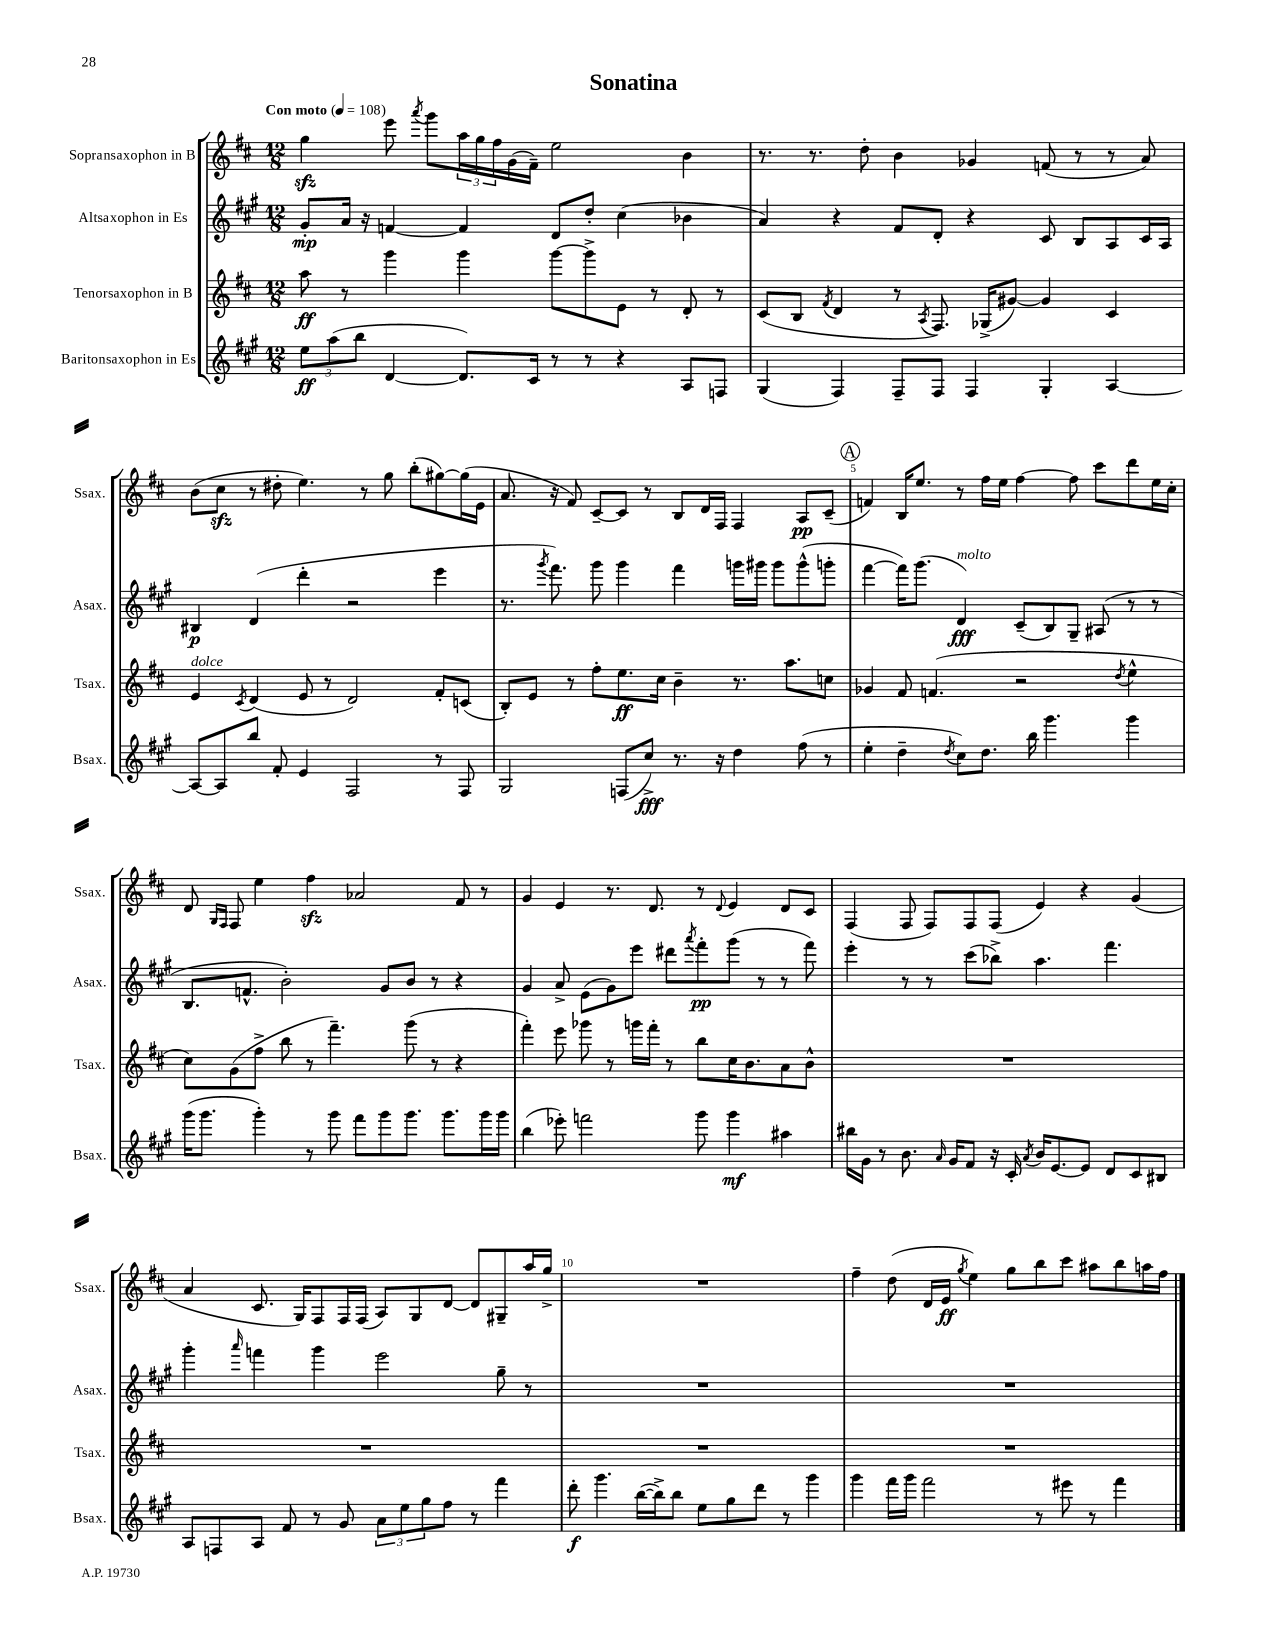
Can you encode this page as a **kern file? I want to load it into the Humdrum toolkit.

**kern	**kern	**kern	**kern
*staff4	*staff3	*staff2	*staff1
*clefG2	*clefG2	*clefG2	*clefG2
*k[f#c#g#]	*k[f#c#]	*k[f#c#g#]	*k[f#c#]
*M12/8	*M12/8	*M12/8	*M12/8
*MM108	*MM108	*MM108	*MM108
12ee	8aa	8g#'	4gg
(12aa	.	.	.
.	8r	16a	.
12bb	.	.	.
.	.	16r	.
[4d	4ggg	[4f	8eee
.	.	.	8qaaa
.	.	.	8ggg
8.d])	4ggg	4f]	24aa
.	.	.	24gg
.	.	.	24ff#
.	.	.	(16g
16c#	.	.	16f#~)
8r	[8ggg	8d	2ee
8r	8ggg^]	8dd'	.
4r	8e	(4cc#	.
.	8r	.	.
8A	8d'	4b-	4b
8F	8r	.	.
=	=	=	=
(4G#	(8c#	4a)	8.r
.	8B	.	.
.	.	.	8.r
.	8qf#	.	.
4F#)	4d	4r	.
.	.	.	8dd'
8F#~	8r	8f#	4b
.	8qA	.	.
8F#	8.F#)	8d'	.
4F#	.	4r	4g-
.	(16G-^	.	.
.	[8g#)	.	.
4G#'	4g#]	8c#	(8f
.	.	8B	8r
[4A	4c#	8A	8r
.	.	16c#	8a)
.	.	16A	.
=	=	=	=
8A_	4e	4B#	(8b
8A]	.	.	8cc#
.	8qc#	.	.
8bb	(4d	(4d	8r
8f#'	.	.	8dd#'
4e	8e	4ddd'	4.ee)
.	8r	.	.
2F#	2d)	2r	.
.	.	.	8r
.	.	.	8gg
.	.	.	(8bb'
8r	8f#'	4eee	[8gg#)
8F#	(8c	.	(16gg#]
.	.	.	16e
=	=	=	=
2G#	8B')	8.r	8.a
.	8e	.	.
.	.	8qggg#	.
.	.	8.fff#)	16r
.	8r	.	8f#)
.	8ff#'	8ggg#	[8c#~
(8F	8.ee	4ggg#	8c#]
8cc#^)	.	.	8r
.	16cc#	.	.
8.r	4b~	4fff#	8B
.	.	.	16d
16r	.	.	16F#
4dd	8.r	16ggg	4F#
.	.	16ggg#	.
.	.	8ggg#	.
.	8.aa	.	.
(8ff#	.	(8ggg#^^	8A
8r	8cc	8ggg'	(8c#~
=	=	=	=
4ee'	4g-	[4fff#	4f)
4dd~	8f#	16fff#])	16B
.	.	(8.ggg#	8.ee
.	(4.f	.	.
8qdd	.	.	.
8cc#)	.	4d)	8r
8.dd	.	.	16ff#
.	.	.	16ee
.	2r	(8c#~	[4ff#
16bb	.	.	.
4.ggg#	.	8B)	.
.	.	8G#~	8ff#]
.	.	(8A#	8ccc#
.	8qdd	.	.
4ggg#	4ee^^	8r	8ddd
.	.	8r	16ee
.	.	.	16cc#'
=	=	=	=
(16ggg#	8cc#)	8.B	8d
8.ggg#	.	.	.
.	.	.	16qqG
.	.	.	16qqF#
.	(8g	.	8F#
.	.	8.f^^	.
4ggg#')	8ff#^	.	4ee
.	8bb	2b')	.
8r	8r	.	4ff#
8ggg#	4.fff#~)	.	.
8fff#	.	.	2a-
8ggg#	.	8g#	.
8.ggg#	(8ggg	8b	.
.	8r	8r	.
8.ggg#	.	.	.
.	4r	4r	8f#
16ggg#	.	.	8r
16ggg#	.	.	.
=	=	=	=
(4bb	4fff#')	4g#	4g
8eee-')	8eee	8a^	4e
2fff	8ggg-	(8e	.
.	8r	8g#)	8.r
.	16ggg	8eee	.
.	16fff#'	.	8.d
.	8r	8ddd#	.
.	.	8qaaa	.
8ggg#	8bb	8fff#'	8r
.	.	.	8qqd
4ggg#	16cc#	(8ggg#	4e
.	8.b	.	.
.	.	8r	.
4aa#	8a	8r	8d
.	8b^^	8fff#)	8c#
=	=	=	=
16bb#	1.r	4eee'	(4F#
16g#	.	.	.
8r	.	.	.
8.b	.	8r	8F#
.	.	8r	8F#)
16qqa	.	.	.
16g#	.	.	.
8f#	.	(8ccc#	8F#
16r	.	8bb-^)	(8F#
16c#'	.	.	.
8qa	.	.	.
16b	.	4.aa	4e)
[8.e	.	.	.
8e]	.	.	4r
8d	.	4.fff#	.
8c#	.	.	(4g
8B#	.	.	.
=	=	=	=
8A	1.r	4ggg#'	4a
8F	.	.	.
.	.	16qqaaa	.
8A	.	4fff	8.c#
8f#	.	.	.
.	.	.	16G)
8r	.	4ggg#	8F#
8g#	.	.	16F#
.	.	.	(16F#
12a	.	2eee	8A)
12ee	.	.	.
.	.	.	8G
12gg#	.	.	.
8ff#	.	.	[8d
8r	.	.	8d]
4fff#	.	8gg#~	8G#~
.	.	8r	16aa
.	.	.	16gg^
=	=	=	=
8ddd'	1.r	1.r	1.r
4.ggg#	.	.	.
([16bb	.	.	.
16bb^])	.	.	.
8bb	.	.	.
8ee	.	.	.
8gg#	.	.	.
8ddd	.	.	.
8r	.	.	.
4ggg#	.	.	.
=	=	=	=
4ggg#	1.r	1.r	4ff#~
16fff#	.	.	(8dd
16ggg#	.	.	.
2fff#	.	.	16d
.	.	.	16e
.	.	.	8qgg
.	.	.	4ee)
.	.	.	8gg
8r	.	.	8bb
8eee#	.	.	8ccc#
8r	.	.	8aa#
4fff#	.	.	8bb
.	.	.	16aa
.	.	.	16ff#
==	==	==	==
*-	*-	*-	*-
